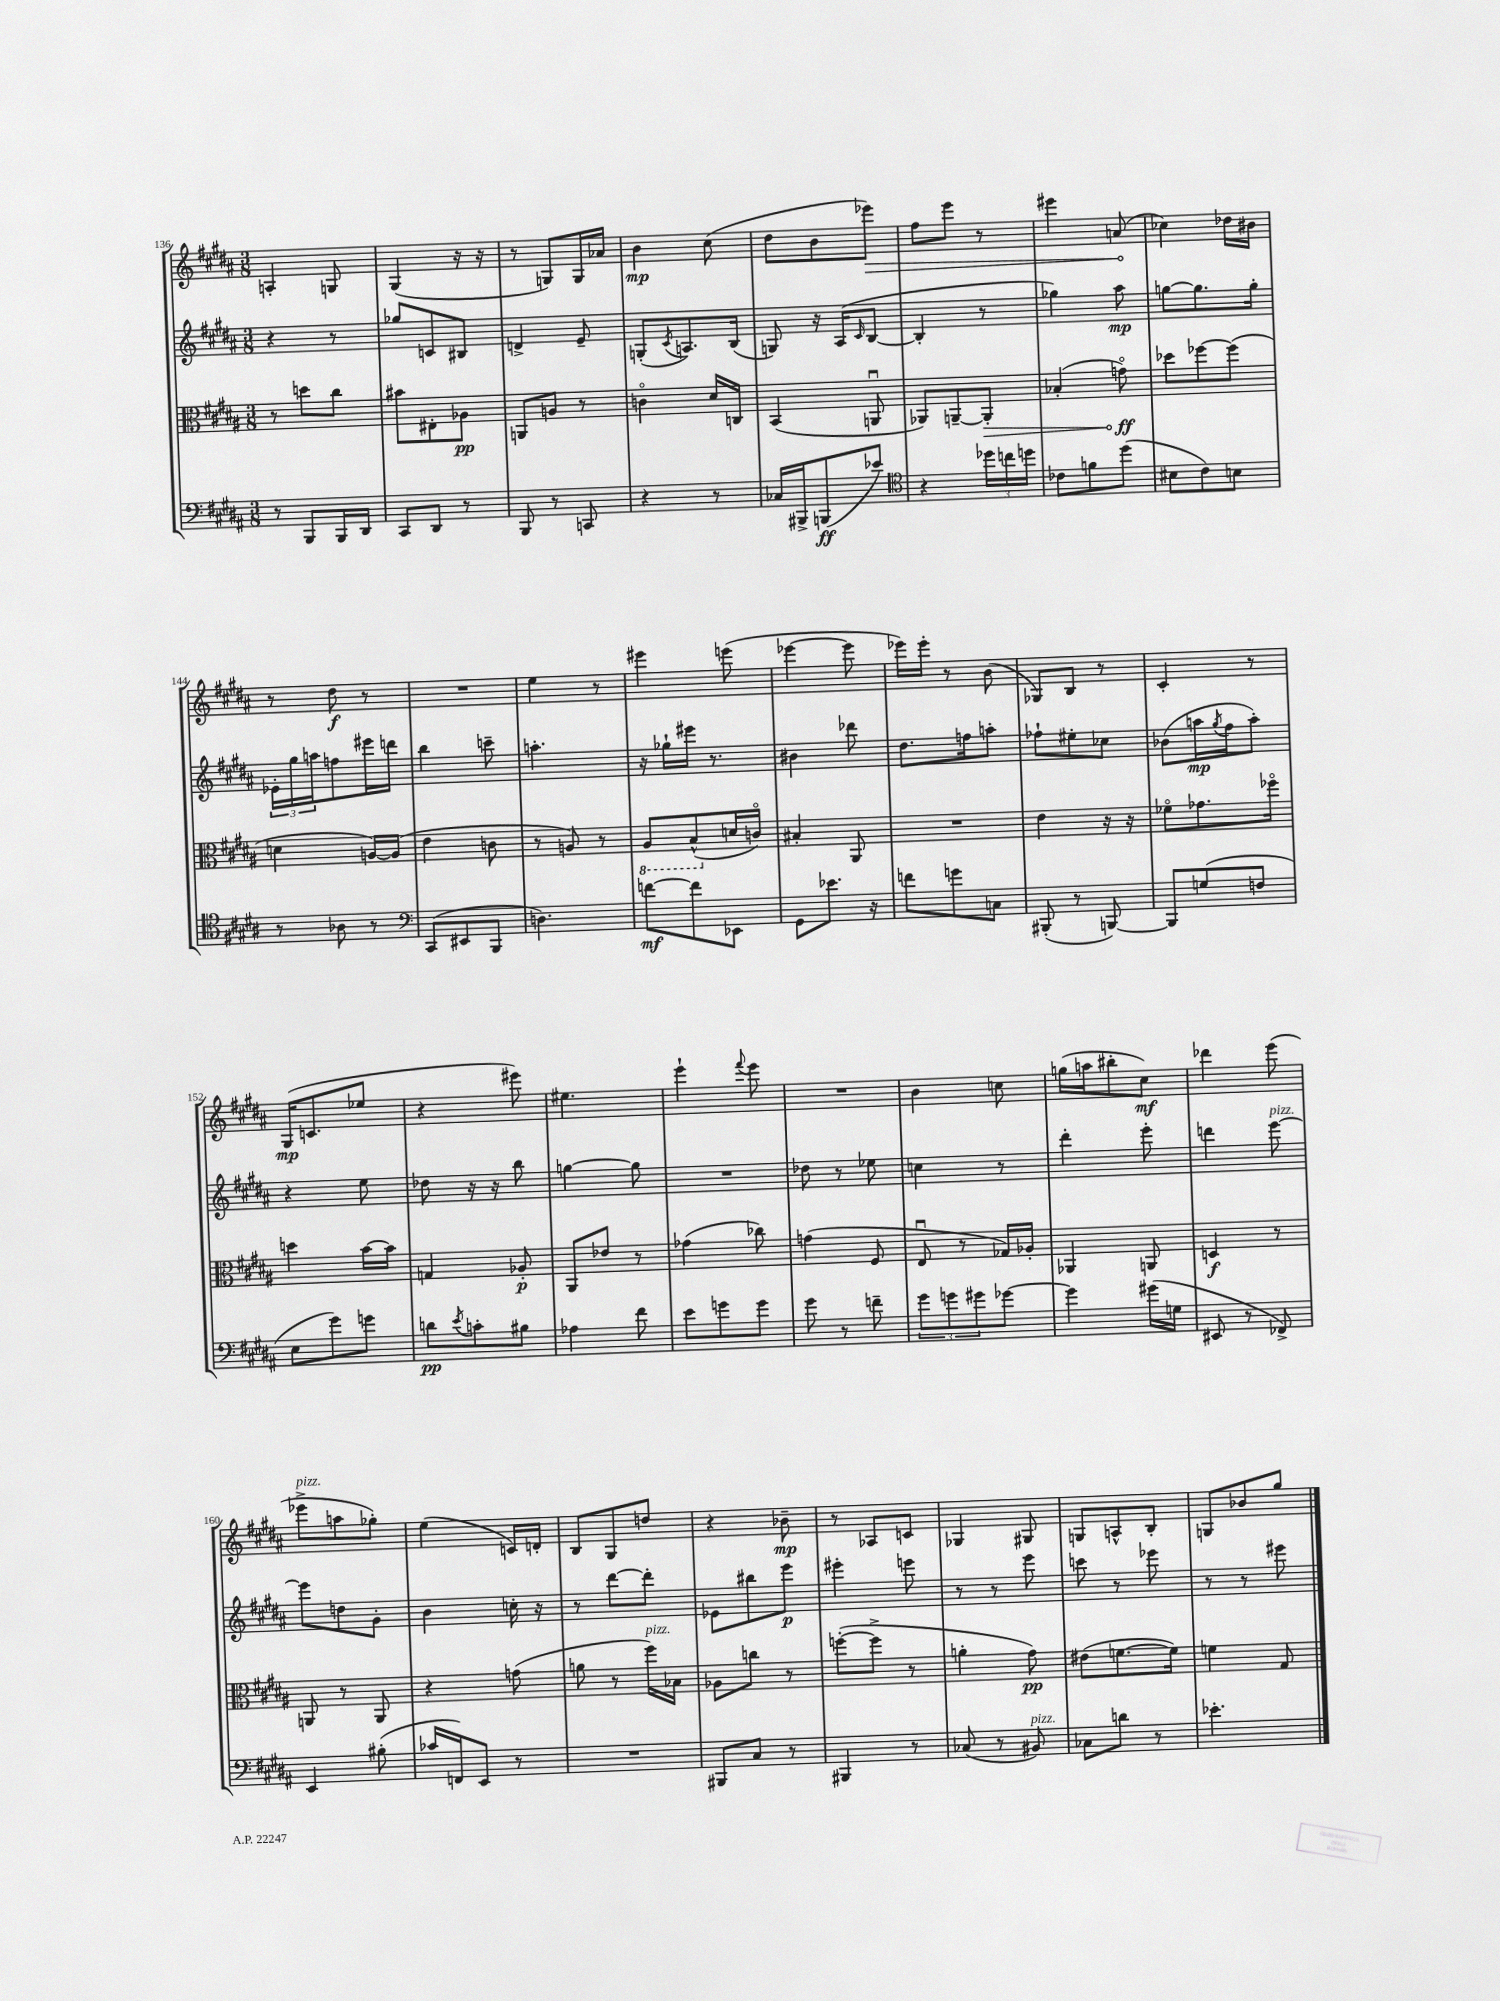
<<
\new StaffGroup <<
\new Staff = "s0" {
    \clef treble \key b \major \numericTimeSignature \time 3/8
    a4-. g8 |
    gis4( r16 r16 |
    r8 g8) g16 aes'16 |
    b'4\mp cis''8( |
    dis''8 b'8 \once \override Hairpin.circled-tip = ##t ees'''8\>) |
    fis''8 e'''8 r8 |
    eis'''4 a'8\!( |
    ces''4) des''16 bis'16 |
    r8 dis''8\f r8 |
    R4. |
    e''4 r8 |
    eis'''4 e'''8( |
    ees'''4~ ees'''8 |
    ees'''16) ees'''16-. r8 b'8( |
    ges8) b8 r8 |
    cis'4-. r8 |
    gis16\mp( c'8. ees''8 |
    r4 eis'''8) |
    eis''4. |
    e'''4-! \appoggiatura { fis'''8 } e'''8 |
    R4. |
    b'4 c''8 |
    g''16( a''16 bis''8-. cis''8\mf) |
    des'''4 e'''8( |
    ees'''8->^\markup { \italic "pizz." } a''8 ges''8-.) |
    e''4( c'16) d'16-. |
    b8 gis8 d''8 |
    r4 bes'8--\mp |
    r8 aes8 c'8 |
    ges4 gis8 |
    g8 a8-^ b8-. |
    g8 bes'8 gis''8 \bar "|." |
}
\new Staff = "s1" {
    \clef treble \key b \major \numericTimeSignature \time 3/8
    r4 r8 |
    ges''8 c'8 bis8 |
    d'4-> e'8-- |
    g8-.( \acciaccatura { cis'8 } a8.) b16( |
    g8) r16 ais16( \grace { cis'16 } b8~ |
    b4-. r8 |
    ges''4) ais''8\mp |
    g''8~ g''8. g''16-. |
    \tuplet 3/2 { ees'16-. gis''16 a''16 } f''8 eis'''16 d'''16 |
    b''4 c'''8-- |
    a''4.-. |
    r16 ges''16-! eis'''16 r8. |
    bis'4 des'''8 |
    dis''8. f''16 a''8-. |
    fes''8-! eis''8-. ces''8 |
    bes'8( a''16\mp \acciaccatura { gis''8 } fis''16 a''8-.) |
    r4 e''8 |
    des''8 r16 r16 b''8 |
    g''4~ g''8 |
    R4. |
    des''8 r8 ees''8 |
    c''4 r8 |
    dis'''4-. e'''8-. |
    d'''4 e'''8~^\markup { \italic "pizz." } |
    e'''8 d''8 gis'8-. |
    b'4 c''16-. r16 |
    r8 dis'''8~ dis'''8-. |
    ees'8 bis''8 e'''8\p |
    eis'''4-. e'''8 |
    r8 r8 e'''8 |
    c'''8 r8 ees'''8 |
    r8 r8 eis'''8 \bar "|." |
}
\new Staff = "s2" {
    \clef alto \key b \major \numericTimeSignature \time 3/8
    r8 d''8 cis''8 |
    bis'8 eis8-. aes8\pp |
    a,8 a8 r8 |
    c'4\flageolet dis'16 c16 |
    b,4( a,8\downbow |
    aes,8) a,8~-- \once \override Hairpin.circled-tip = ##t a,8-.\> |
    bes4-.( g'8\flageolet\ff\!) |
    des''8 fes''8~ fes''8( |
    d'4 a16~) a16( |
    e'4 c'8 |
    r8 a8) r8 |
    \ottava #-1 ais,8 b,8-^( \ottava #0 d'16 c'16\flageolet) |
    bis4-. ais,8 |
    R4. |
    e'4 r16 r16 |
    fes'8\flageolet ges'8. fes''16\flageolet |
    d''4 b'16~ b'16 |
    g4 aes8-.\p |
    ais,8 ees'8 r8 |
    ges'4( ces''8) |
    g'4( fis8 |
    e8\downbow r8 ges16) aes16-. |
    aes,4 a,8 |
    d4\f r8 |
    a,8 r8 a,8 |
    r4 g'8( |
    a'8 r8 fis''16^\markup { \italic "pizz." }) bes16 |
    aes8 c''8 r8 |
    f''8~-.( f''8-> r8 |
    a'4-. gis'8\pp) |
    eis'8( f'8.~ f'16) |
    f'4 gis8 \bar "|." |
}
\new Staff = "s3" {
    \clef bass \key b \major \numericTimeSignature \time 3/8
    r8 b,,8 b,,16 dis,16 |
    cis,8 dis,8 r8 |
    b,,8 r8 c,8 |
    r4 r8 |
    ces16 bis,,16-> b,,8\ff( ees'8) |
    \clef tenor r4 \tuplet 3/2 { des''16 c''16 d''16 } |
    ces'8 f'8 dis''8( |
    bis8 cis'8) b8 |
    r8 aes8 r8 |
    \clef bass cis,8( eis,8 b,,8 |
    d4.) |
    f'8~\mf f'8 ees,8 |
    gis,8 ees'8. r16 |
    f'8 g'8 c8 |
    bis,,8-.( r8 b,,8~) |
    b,,8 g8( f8 |
    e8 gis'8) g'8 |
    d'8\pp \acciaccatura { e'8 } c'8-. bis8 |
    aes4 fis'8 |
    e'8 g'8 g'8 |
    gis'8 r8 f'8-- |
    \tuplet 3/2 { gis'8 g'8 gis'8 } ges'8~ |
    ges'4 gis'16( g16 |
    eis,8 r8 fes,8->) |
    e,4 bis8-.( |
    ces'16 f,16) e,8 r8 |
    R4. |
    bis,,8 cis8 r8 |
    bis,,4 r8 |
    ces8( r8 bis,8^\markup { \italic "pizz." }) |
    ces8 d'8 r8 |
    ees'4.-. \bar "|." |
}
>>
>>
\layout { \context { \Score currentBarNumber = #136 } }
